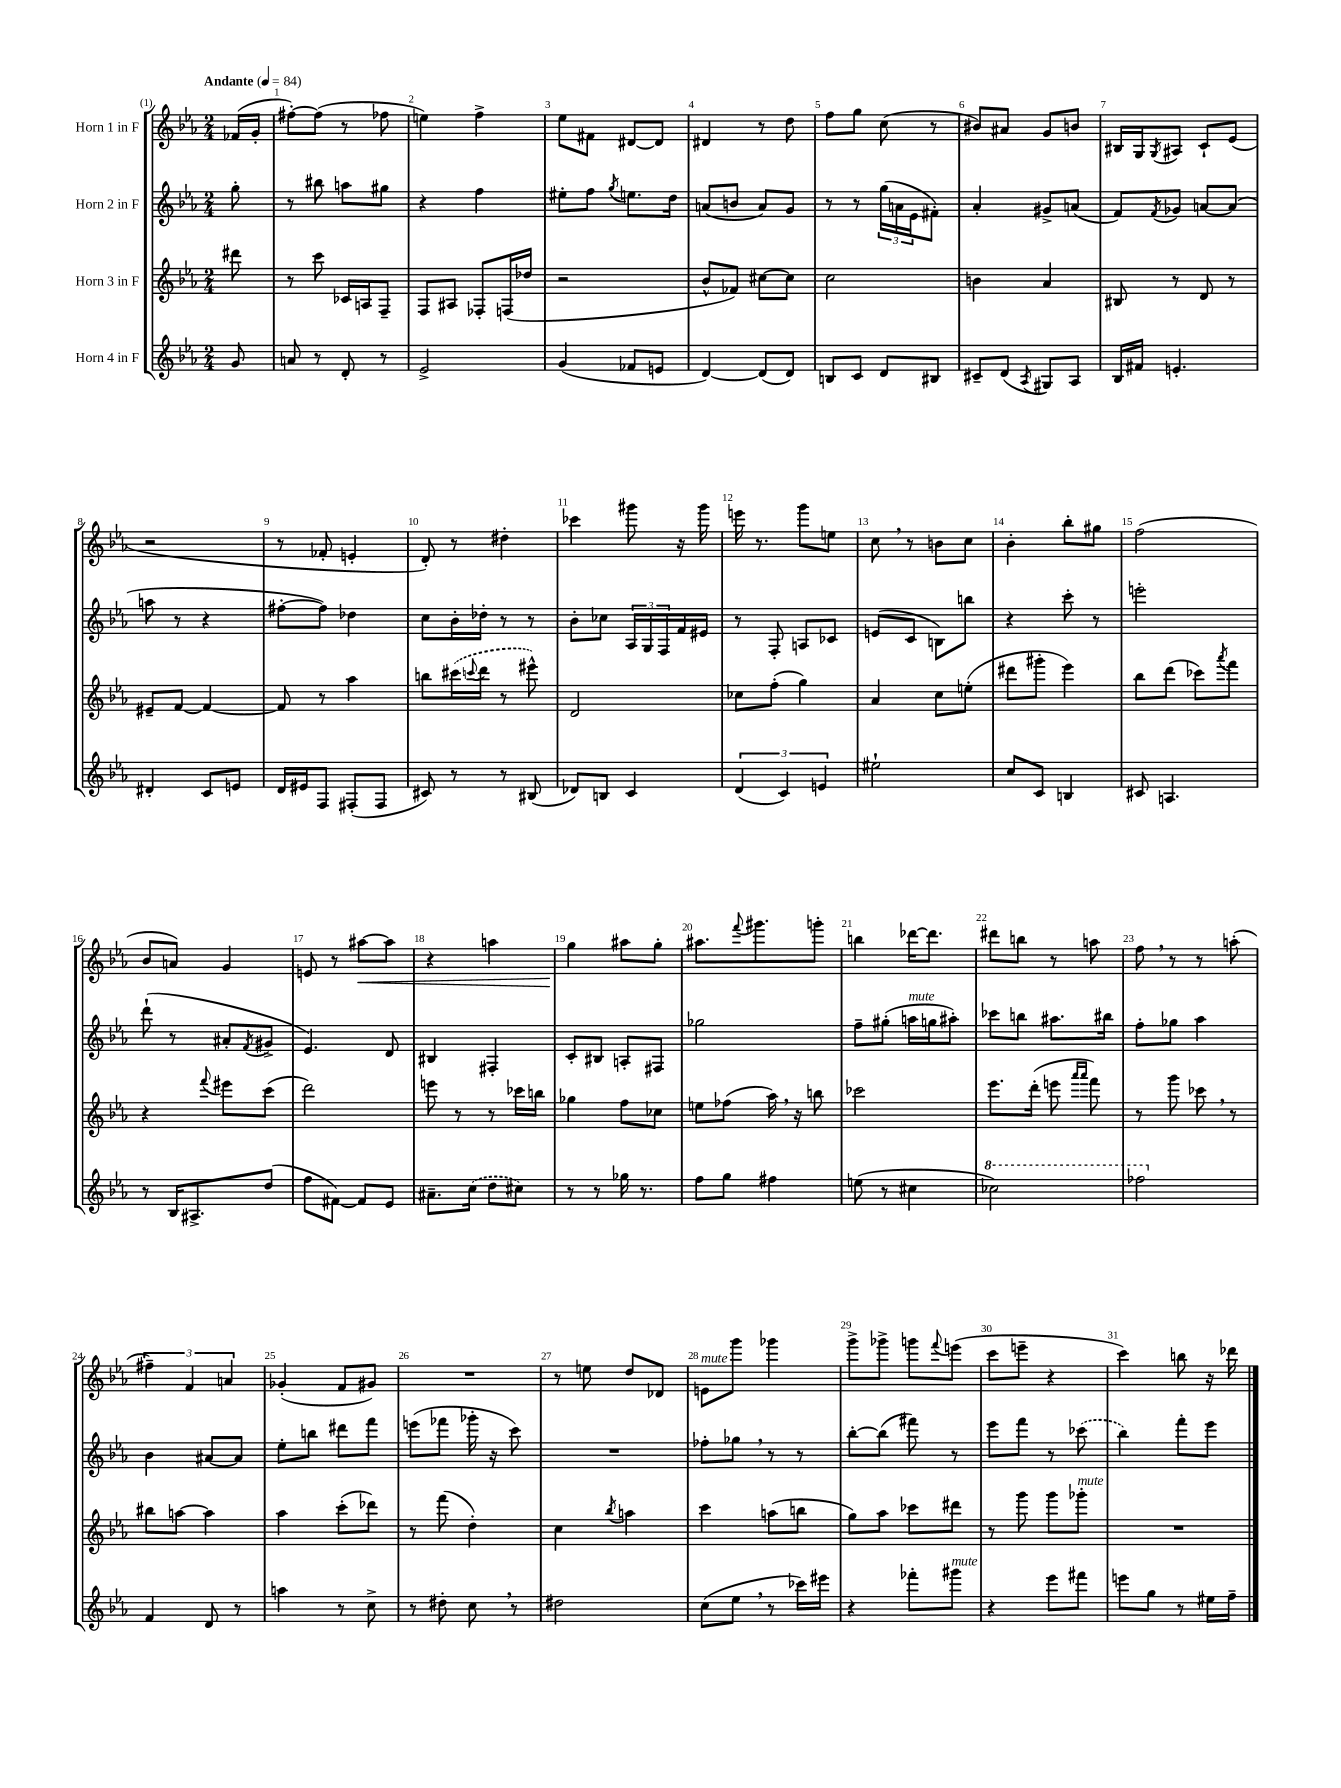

**kern	**kern	**kern	**kern
*staff4	*staff3	*staff2	*staff1
*clefG2	*clefG2	*clefG2	*clefG2
*k[b-e-a-]	*k[b-e-a-]	*k[b-e-a-]	*k[b-e-a-]
*M2/4	*M2/4	*M2/4	*M2/4
*MM84	*MM84	*MM84	*MM84
8g	8ddd#	8gg'	(16f-
.	.	.	16g'
=	=	=	=
8a	8r	8r	[8ff#')
8r	8ccc	8bb#	(8ff#]
8d'	16c-	8aa	8r
.	16A	.	.
8r	8F~	8gg#	8ff-
=	=	=	=
2e-^	8F	4r	4ee)
.	8A#	.	.
.	8F-'	4ff	4ff^
.	(16F	.	.
.	16dd-	.	.
=	=	=	=
(4g	2r	8ee#'	8ee-
.	.	8ff	8f#
.	.	8qgg	.
8f-	.	8.ee	[8d#
8e	.	.	8d#]
.	.	16dd	.
=	=	=	=
[4d)	8b-^^	(8a	4d#
.	8f-)	8b	.
(8d]	[8cc#	8a)	8r
8d)	8cc#]	8g	8dd
=	=	=	=
8B	2cc	8r	8ff
8c	.	8r	8gg
8d	.	(24gg	(8cc
.	.	24a	.
.	.	24e-	.
8B#	.	8f#')	8r
=	=	=	=
8c#~	4b	4a-'	8b#)
(8d	.	.	8a#
8qA-	.	.	.
8G#)	4a-	8g#^	8g
8A-	.	(8a	8b
=	=	=	=
16B-	8B#	8f)	16B#
16f#	.	.	16G
.	.	8qf	8qG
4.e'	8r	8g-	8A#
.	8d	[8a	8c`
.	8r	(8a]	(8e-
=	=	=	=
4d#'	8e#~	8aa	2r
.	[8f	8r	.
8c	4f_	4r	.
8e	.	.	.
=	=	=	=
16d	8f]	[8ff#'	8r
16e#	.	.	.
8F	8r	8ff#])	8f-'
(8F#'	4aa-	4dd-	4e'
8F#	.	.	.
=	=	=	=
8c#)	8bb	8cc	8d')
8r	(16ccc#	16b-'	8r
.	8qqccc	.	.
.	16ddd	16dd-'	.
8r	8r	8r	4dd#'
(8B#	8eee#^^)	8r	.
=	=	=	=
8d-)	2d	8b-'	4ccc-
8B	.	8cc-	.
4c	.	24A-	8ggg#
.	.	24G	.
.	.	24F	.
.	.	16f	16r
.	.	16e#	16ggg#
=	=	=	=
(6d	8cc-	8r	16eee
.	.	.	8.r
.	(8ff'	8F'	.
6c)	.	.	.
.	4gg)	8A	8ggg
6e	.	.	.
.	.	8c-	8ee
=	=	=	=
2ee#`	4a-	(8e	8cc
.	.	8c	8r
.	8cc	8B)	8b
.	(8ee'	8bb	8cc
=	=	=	=
8cc	8ddd#	4r	4b-'
8c	8ggg#'	.	.
4B	4eee-)	8ccc'	8bb-'
.	.	8r	8gg#
=	=	=	=
8c#	8bb-	2eee'	(2ff
4.A	(8ddd	.	.
.	8ccc-)	.	.
.	8qaaa-	.	.
.	8fff	.	.
=	=	=	=
8r	4r	(8ddd`	8b-
16B-	.	8r	8a)
8.A#^	.	.	.
.	8qqfff	.	.
.	8eee#	8a#'	4g
.	.	8qf	.
(8dd	(8ccc	8g#^	.
=	=	=	=
8ff	2ddd)	4.e-)	8e
[8f#)	.	.	8r
8f#]	.	.	[8aa#
8e-	.	8d	8aa#]
=	=	=	=
8.a#~	8eee	4B#	4r
.	8r	.	.
(16cc	.	.	.
8dd	8r	4F#'	4aa
8cc#)	16ccc-	.	.
.	16bb	.	.
=	=	=	=
8r	4gg-	8c'	4gg
8r	.	8B#	.
16gg-	8ff	8A'	8aa#
8.r	.	.	.
.	8cc-	8F#	8gg'
=	=	=	=
8ff	8ee	2gg-	8.aa#
8gg	(8ff-	.	.
.	.	.	8qqfff
.	.	.	8.ggg#
4ff#	16aa-)	.	.
.	16r	.	.
.	8bb	.	8ggg'
=	=	=	=
(8ee	2ccc-	8ff~	4bb
8r	.	(8gg#'	.
4cc#	.	16aa	[16ddd-
.	.	16gg	8.ddd-]
.	.	8aa#')	.
=	=	=	=
2ccc-)	8.eee-	8ccc-	8ddd#
.	.	8bb	8bb
.	(16ddd'	.	.
.	8eee	8.aa#	8r
.	16qqaaa-	.	.
.	16qqaaa-	.	.
.	8fff)	.	8aa
.	.	16bb#	.
=	=	=	=
2fff-	8r	8ff'	8ff
.	8ggg	8gg-	8r
.	8ccc-	4aa-	8r
.	8r	.	(8aa'
=	=	=	=
4f	8bb#	4b-	6ff#~)
.	[8aa	.	.
.	.	.	6f
8d	4aa]	[8a#	.
.	.	.	6a
8r	.	8a#]	.
=	=	=	=
4aa	4aa-	8ee-'	(4g-'
.	.	8bb	.
8r	(8ccc'	8ddd#	8f
8cc^	8ddd-)	8fff	8g#)
=	=	=	=
8r	8r	(8eee	2r
8dd#'	(8fff	8fff-	.
8cc	4dd')	16ggg-'	.
.	.	16r	.
8r	.	8ccc)	.
=	=	=	=
2dd#	4cc	2r	8r
.	.	.	8ee
.	8qbb-	.	.
.	4aa	.	8dd
.	.	.	8d-
=	=	=	=
(8cc	4ccc	8ff-'	8e
8ee-	.	8gg-	8ggg
8r	(8aa	8r	4ggg-
16ccc-)	8bb	8r	.
16eee#	.	.	.
=	=	=	=
4r	8gg)	[8bb-'	8ggg^
.	8aa-	(8bb-]	8ggg-^
8fff-'	8ccc-	8fff#)	8ggg
.	.	.	8qqfff
8ggg#	8ddd#	8r	(8eee
=	=	=	=
4r	8r	8eee-	8ccc
.	8ggg	8fff	8eee~
8eee-	8ggg	8r	4r
8fff#	8ggg-'	(8ccc-	.
=	=	=	=
8eee	2r	4bb-)	4ccc)
8gg	.	.	.
8r	.	8fff'	8bb
16ee#	.	8eee-	16r
16ff~	.	.	16ddd-
==	==	==	==
*-	*-	*-	*-
